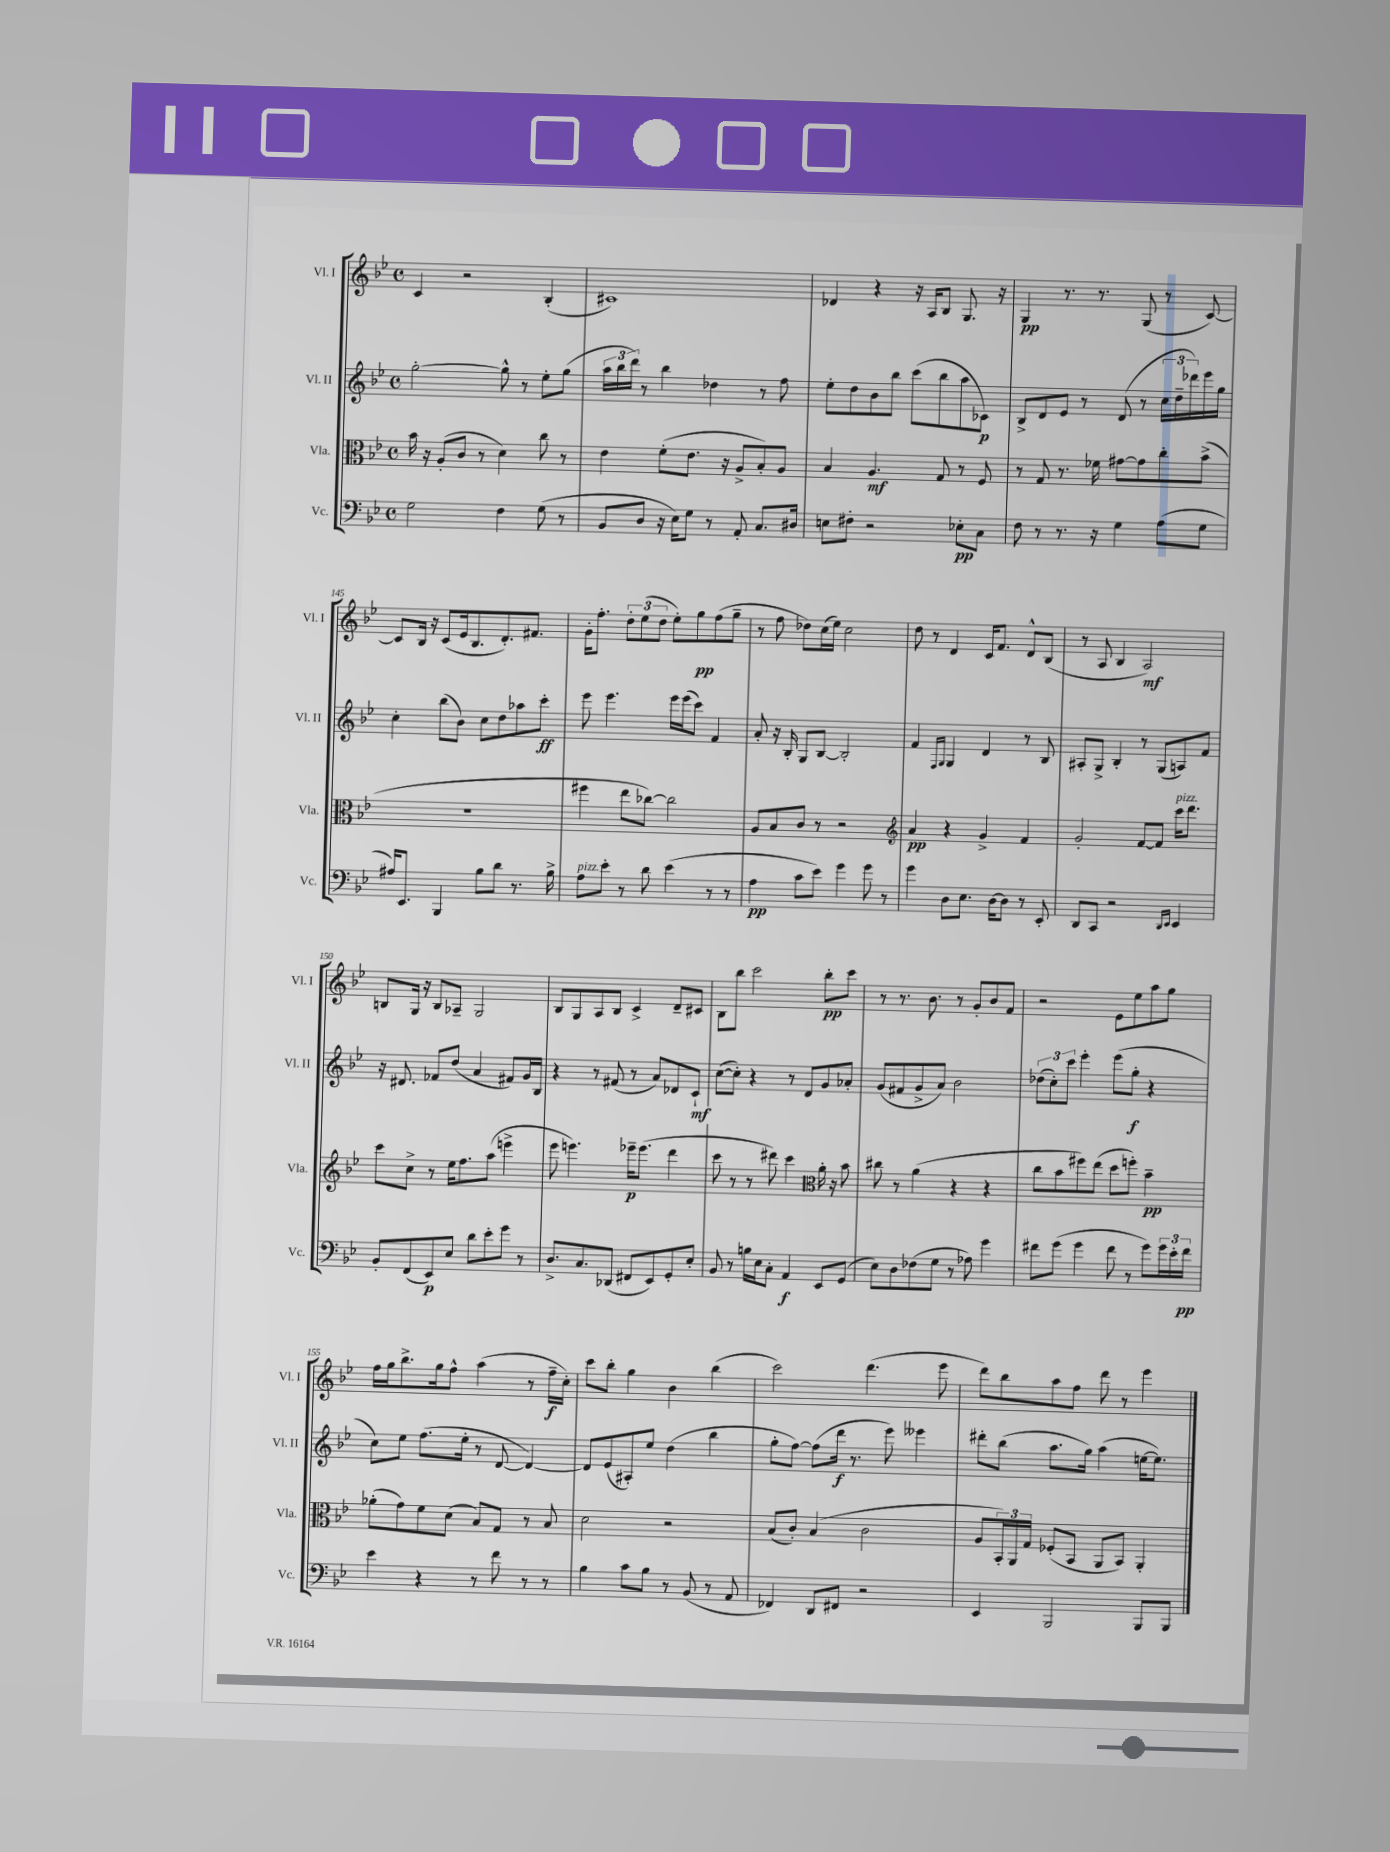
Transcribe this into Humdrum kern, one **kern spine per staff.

**kern	**kern	**kern	**kern
*staff4	*staff3	*staff2	*staff1
*clefF4	*clefC3	*clefG2	*clefG2
*k[b-e-]	*k[b-e-]	*k[b-e-]	*k[b-e-]
*M4/4	*M4/4	*M4/4	*M4/4
*met(c)	*met(c)	*met(c)	*met(c)
2G	16b-	[2gg'	4c
.	16r	.	.
.	(8A'	.	.
.	8c	.	2r
.	8r	.	.
4F	4d)	8gg^^]	.
.	.	8r	.
(8G	8cc	8ee-'	(4B-'
8r	8r	(8gg	.
=	=	=	=
8BB-	4e-	24aa	1c#)
.	.	24bb-	.
.	.	24ddd)	.
8D	.	8r	.
16r	(8f'	4bb-	.
16E-)	.	.	.
8G	8.e-	.	.
8r	.	4dd-	.
.	16r	.	.
8AA'	8A^	.	.
8.C	8B-')	8r	.
.	8A	8ff	.
16D#	.	.	.
=	=	=	=
8E	4B-	8ee-'	4d-
8F#'	.	8dd	.
2r	4.A	8b-	4r
.	.	8bb-	.
.	.	(8ccc	16r
.	.	.	16A
.	8G	8bb-	8B-
8E-'	8r	8aa	8.G
8C	8F	8c-)	.
.	.	.	16r
=	=	=	=
8F	8r	8B-^	4G
8r	8G	8d	.
8.r	8.r	8e-	8.r
.	.	8r	.
16r	16f-	.	8.r
4G	[8g#	(8d	.
.	8g#]	8r	(8G
(8A	8cc'	24cc	8r
.	.	24dd~	.
.	.	24ddd-)	.
8G	(8b-^	16eee-	[8c)
.	.	16gg	.
=	=	=	=
16A#)	1r	4cc'	8c]
8.EE-	.	.	.
.	.	.	16B-
.	.	.	16r
4BBB-	.	(8bb-	(8c
.	.	8b-)	16e-
.	.	.	8.B-
8B-	.	8cc	.
8d	.	8dd	8.d')
8.r	.	8aa-	.
.	.	.	8.f#
.	.	8ccc'	.
16B-^	.	.	.
=	=	=	=
8A	4ff#	8eee-	16g'
.	.	.	8.ff'
8e-'	.	4.eee-	.
8r	8ee-	.	12dd'
.	.	.	(12ee-
8d	[8cc-)	.	.
.	.	.	12dd
(4e-	2cc-]	16eee-	8ee-')
.	.	(16eee-	.
.	.	8ccc)	8gg
8r	.	4f	(8ff
8r	.	.	8gg~
=	=	=	=
4A	8A	8a'	8r
.	8B-	16r	8ff
.	.	16B-'	.
8c	8c	8G	8dd-)
8e-)	8r	[8B-	(16cc
.	.	.	16ee-)
4g	2r	2B-']	2cc
8g	.	.	.
8r	.	.	.
=	=	=	=
*	*clefG2	*	*
4g	4a	4f	8dd
.	.	.	8r
.	.	16qqF	.
.	.	16qqG	.
8D	4r	4G	4d
8.E-	.	.	.
.	4g^	4d	16c
[16D	.	.	8.f
8D]	.	.	.
8r	4f	8r	8d^^
8EE-'	.	8B-	(8B-
=	=	=	=
8DD	2g'	8A#'	8r
8CC	.	8G^	8A
2r	.	4B-'	4B-
.	[8f	8r	2A)
.	8f]	(8G	.
16qqDD	.	.	.
16qqEE-	.	.	.
4EE-	16ccc	8A)	.
.	8.ddd	.	.
.	.	8f	.
=	=	=	=
8BB-'	8ccc	16r	8B
.	.	8.d#	.
(8FF	8cc^	.	16G
.	.	.	16r
8EE-)	8r	8f-	8B
8E-	16ee-	(8dd	8A-~
.	8.ff	.	.
8d	.	4a	2G
8e-'	(8aa	.	.
8g	4eee^	8f#)	.
8r	.	16g	.
.	.	16B-	.
=	=	=	=
8.D^	8eee-	4r	8B-
.	4.eee)	.	8G
8.C	.	.	.
.	.	8r	8A
(8DD-	.	(8f#	8B-
8FF#	16eee-~	8r	4c^
.	(8.eee-	.	.
8EE-)	.	8a)	.
8GG'	4ddd	8d-	8d~
8E-'	.	8c`	8c#
=	=	=	=
8BB-	8ccc	([8cc	8B-
8r	8r	8cc'])	8bb-
16B	8r	4r	2ccc
16E-	.	.	.
8C'	8ddd#)	.	.
4AA	4ccc	8r	.
.	.	8d	.
*	*clefC3	*	*
8EE-	16a'	8g	8bb-'
.	16r	.	.
(8GG	8b-	8a-'	8ccc
=	=	=	=
8E-)	8cc#	(8g	8r
8D	8r	8f#	8.r
(8F-	(4a	8g^	.
.	.	.	8.b-
8G	.	8a)	.
8r	4r	2b-	8r
8A-)	.	.	8g'
4g	4r	.	8b-
.	.	.	8f
=	=	=	=
8f#	8cc	(12dd-	2r
.	.	12cc')	.
(8g	8b-	.	.
.	.	12ccc	.
4g	8ff#)	4eee-'	.
.	(8ee-	.	.
8f#	8dd	(8eee-	8e-
8r	8ff')	8gg'	8ee-
8g)	4b-~	4r	8aa
24g	.	.	8gg
24e-'	.	.	.
24f#	.	.	.
=	=	=	=
4e-	(8a-'	8cc)	16ff
.	.	.	16gg
.	8g)	8ee-	8.bb-^
4r	8f	(8.ff	.
.	.	.	16gg
.	(8d	.	8ff^^
.	.	16ee-'	.
8r	8B-)	8r	(4aa
8f	8G	[8d	.
8r	8r	4d_)	8r
8r	8B-	.	16ff~
.	.	.	16cc')
=	=	=	=
4B-	2d	8d]	8ccc
.	.	(8e-	8bb-'
8c	.	8A#')	4gg
8B-	.	8ee-	.
8r	2r	(4dd	4b-
(8BB-	.	.	.
8r	.	4bb-	(4bb-
8AA	.	.	.
=	=	=	=
4FF-)	(8B-	8gg'	2ccc)
.	8c')	[8ff)	.
8DD	(4B-	(8ff]	.
8FF#	.	16ddd	.
.	.	8.r	.
2r	2c	.	(4.ddd
.	.	8eee-)	.
.	.	4eee--	.
.	.	.	8eee-
=	=	=	=
4EE-	8A	8ddd#'	8ddd)
.	24BB-')	(8bb-	8bb-
.	24AA	.	.
.	24G	.	.
2BBB-	(8F-'	8.aa	8aa
.	8BB-	.	8ff
.	.	16gg)	.
.	8AA	(4aa	8ddd
.	8BB-)	.	8r
8BBB-	4AA'	[16ee	4eee-
.	.	8.ee])	.
8BBB-	.	.	.
==	==	==	==
*-	*-	*-	*-
